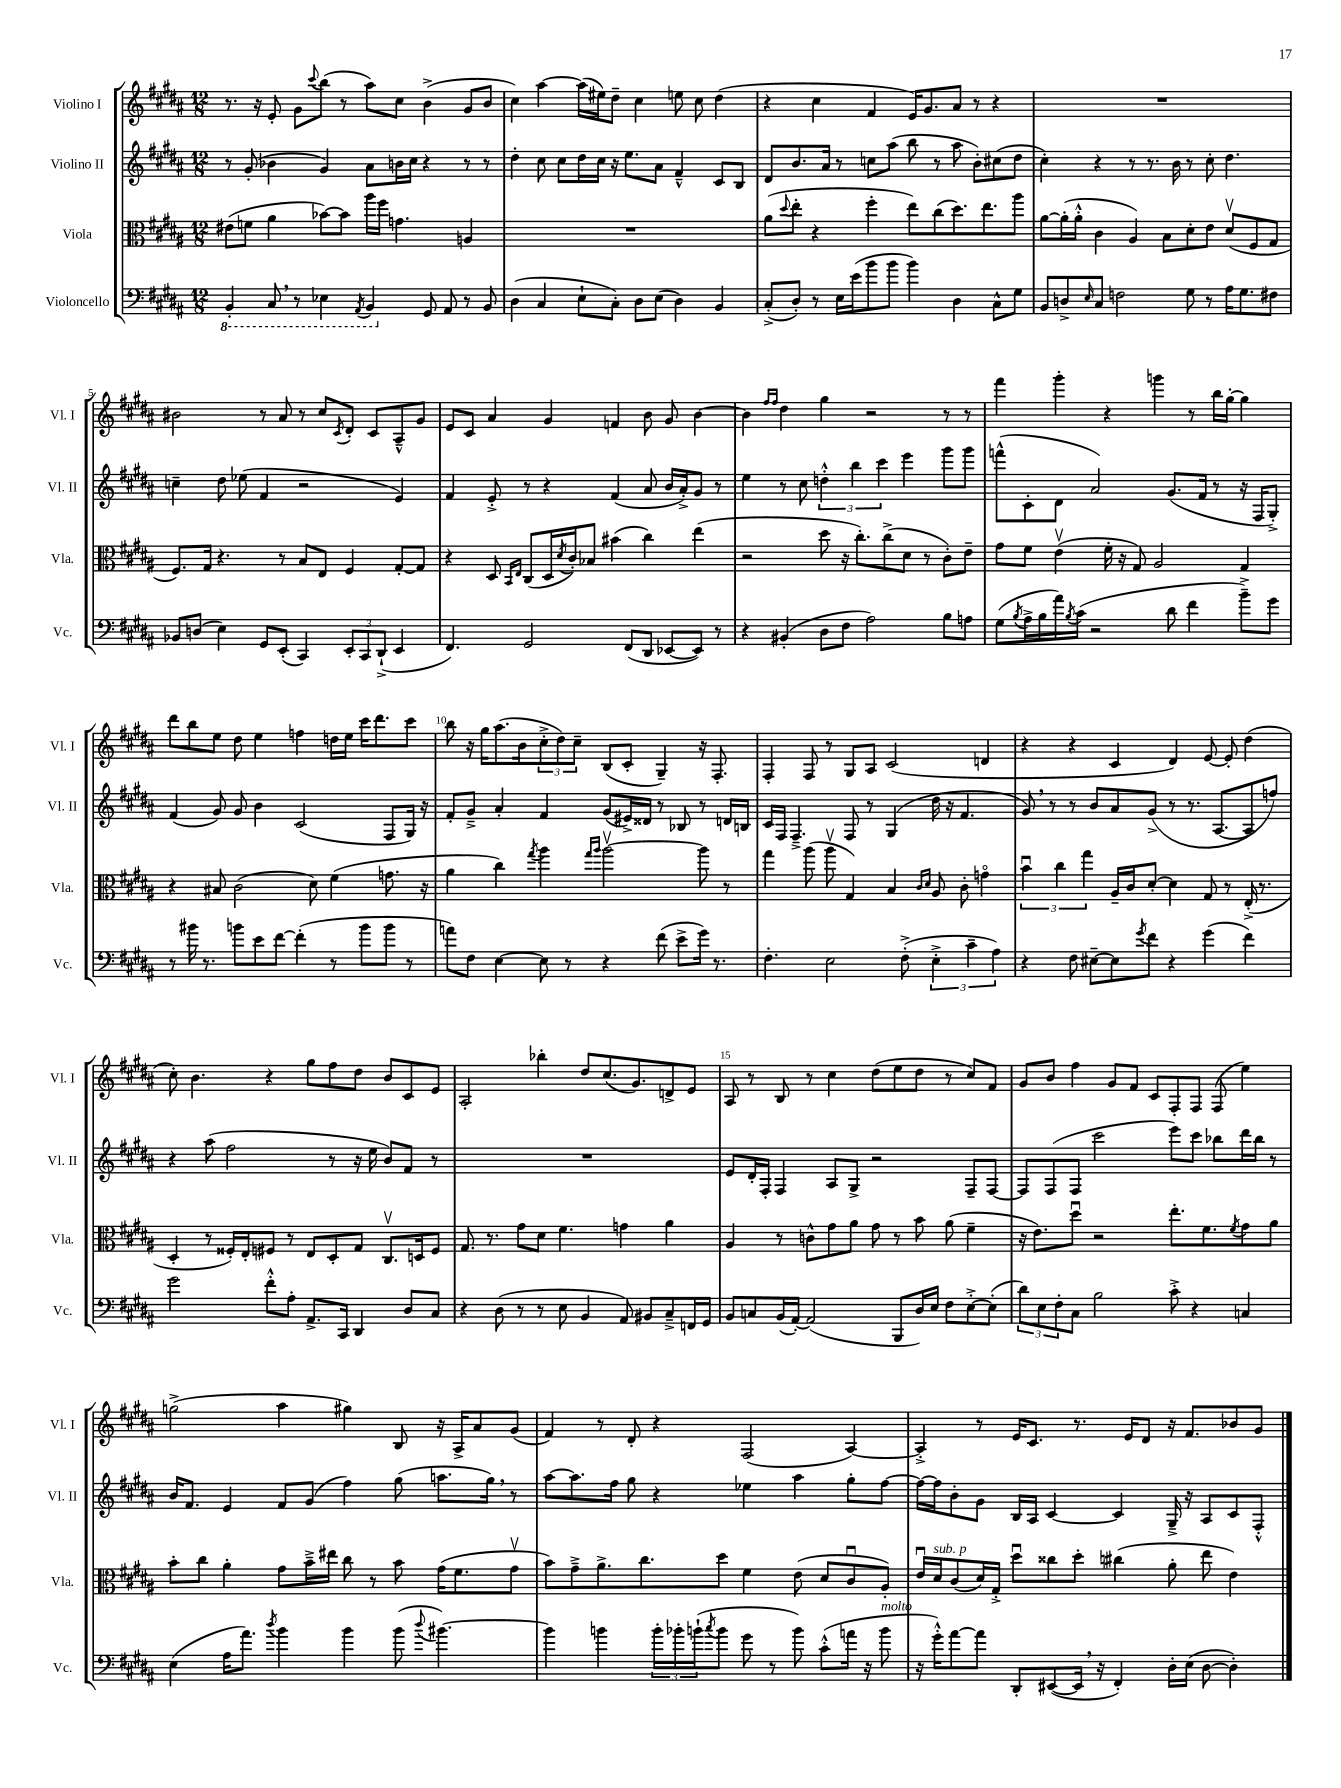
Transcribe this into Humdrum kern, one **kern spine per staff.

**kern	**kern	**kern	**kern
*staff4	*staff3	*staff2	*staff1
*clefF4	*clefC3	*clefG2	*clefG2
*k[f#c#g#d#a#]	*k[f#c#g#d#a#]	*k[f#c#g#d#a#]	*k[f#c#g#d#a#]
*M12/8	*M12/8	*M12/8	*M12/8
4BBB'	(8e#	8r	8.r
.	8f	(8g#'	.
.	.	.	16r
8CC#	4a#	4b-	8e'
8r	.	.	8g#
.	.	.	8qqccc#
4EE-	[8b-)	4g#)	(8bb
.	8b-]	.	8r
8qAAA#	.	.	.
4BBB	16aa#	8a#	8aa#)
.	16ff#	.	.
.	4.g	16b	8cc#
.	.	16cc#	.
8GG#	.	4r	(4b^
8AA#	.	.	.
8r	4A	8r	8g#
8BB	.	8r	8b
=	=	=	=
(4D#	1.r	4dd#'	4cc#)
4C#	.	8cc#	[4aa#
.	.	8cc#	.
8E`	.	16dd#	(16aa#]
.	.	16cc#	16ee#)
8C#')	.	16r	8dd#~
.	.	8.ee	.
8D#	.	.	4cc#
(8E	.	8a#	.
4D#)	.	4f#~^^	8ee
.	.	.	8cc#
4BB	.	8c#	(4dd#
.	.	8B	.
=	=	=	=
(8C#'^	(8a#	8d#	4r
.	8qqdd#	.	.
8D#')	8ee'	8.b	.
8r	4r	.	4cc#
.	.	16a#	.
16E	.	8r	.
(16e	.	.	.
8b	4ff#'	8cc	4f#
8b	.	(8aa#	.
4b)	8ee)	8bb	16e)
.	.	.	8.g#
.	(8cc#	8r	.
4D#	8.dd#)	8aa#	8a#
.	.	8b')	8r
.	8.ee	.	.
8C#^^	.	(8cc#	4r
8G#	8aa#	8dd#	.
=	=	=	=
8BB	[8a#	4cc#')	1.r
8D^	(16a#']	.	.
.	16a#'^^	.	.
16qqE	.	.	.
8C#	4c#	4r	.
2F	.	.	.
.	4A#)	8r	.
.	.	8.r	.
.	8B	.	.
.	.	16b	.
8G#	8d#'	8r	.
8r	8e	8cc#'	.
16A#	(8d#v	4.dd#	.
8.G#	.	.	.
.	8F#	.	.
8F#	8G#	.	.
=	=	=	=
8BB-	8.F#)	4cc~	2b#
(8D	.	.	.
.	16G#	.	.
4E)	4.r	8dd#	.
.	.	(8ee-	.
8GG#	.	4f#	8r
(8EE'	8r	.	8a#
4CC#)	8B	2r	8r
.	8E	.	8cc#
.	.	.	8qc#
12EE'	4F#	.	8d#'
12CC#	.	.	.
.	.	.	8c#
(12DD#`^	.	.	.
4EE	[8G#'	4e)	8A#~^^
.	8G#]	.	8g#
=	=	=	=
4.FF#)	4r	4f#	8e
.	.	.	8c#
.	8D#	8e'^	4a#
.	16qqBB	.	.
.	16qqE	.	.
2GG#	(8C#	8r	.
.	16D#	4r	4g#
.	8qd#	.	.
.	16c#')	.	.
.	8B-	.	.
.	(4b#	(4f#	4f
(8FF#	.	.	.
8DD#	4cc#)	8a#	8b
[8EE-	.	16b	8g#
.	.	16a#'^)	.
8EE-])	(4ee	8g#	[4b
8r	.	8r	.
=	=	=	=
4r	2r	4ee	4b]
.	.	.	16qqff#
.	.	.	16qqff#
(4BB#'	.	8r	4dd#
.	.	8cc#	.
8D#	8dd#	6dd'^^	4gg#
8F#	16r	.	.
.	.	6bb	.
.	8.cc#')	.	.
2A#)	.	.	2r
.	.	6ccc#	.
.	(8cc#^	.	.
.	8d#	4eee	.
.	8r	.	.
8B	8c#')	8ggg#	8r
8A	8e~	8ggg#	8r
=	=	=	=
(8G#	8g#	(8fff^^	4fff#
8qB	.	.	.
16A#^	8f#	8c#'	.
16B	.	.	.
16a#)	(4ev	8d#	4ggg#'
8qB	.	.	.
(16c#	.	.	.
2r	.	2a#)	.
.	16f#'	.	4r
.	16r	.	.
.	8G#)	.	.
.	2A#	.	4ggg
8d#	.	(8.g#	.
4f#	.	.	8r
.	.	16f#	.
.	.	8r	16bb
.	.	.	[16gg#'
8b~^)	4G#	16r	4gg#]
.	.	16F#	.
8g#	.	8G#'^)	.
=	=	=	=
8r	4r	(4f#	8ddd#
16b#	.	.	8bb
8.r	.	.	.
.	8B#	8g#)	8ee
8b	(2c#	8g#	8dd#
8e	.	4b	4ee
[8f#	.	.	.
(4f#']	.	(2c#	4ff
.	8d#)	.	.
8r	(4f#	.	16dd
.	.	.	16ee
8b	.	.	16ccc#
.	.	.	8.ddd#
8b	8.g	8F#	.
8r	.	16G#)	8ccc#
.	16r	16r	.
=	=	=	=
8a)	4a#	8f#'	8bb
8F#	.	8g#~^	16r
.	.	.	16gg#
[4E	4cc#)	4a#'	(8.aa#
.	.	.	16b
.	8qgg#	.	.
8E]	4aa#	4f#	12cc#'^
.	.	.	12dd#)
8r	.	.	.
.	.	.	12cc#~
.	16qqgg#	.	.
.	16qqaa#	.	.
4r	[2aa#v	(8g#	(8B
.	.	16e#^)	8c#'
.	.	16d##	.
(8f#	.	8r	4G#~)
8e^	.	8B-	.
16g#)	8aa#]	8r	16r
8.r	.	.	8.F#'
.	8r	16d	.
.	.	16B	.
=	=	=	=
4.F#'	4gg#	16c#	4F#'
.	.	16F#	.
.	.	4.F#~^	.
.	(8aa#	.	8F#
2E	8aa#v	.	8r
.	4G#)	8F#	8G#
.	.	8r	8A#
.	4B	(4G#	(2c#
(8F#'^	.	.	.
.	16qqc#	.	.
.	16qqd#	.	.
6E'^	8A#	16dd#	.
.	.	16r	.
.	8c#'	4.f#	.
6c#~	.	.	.
.	4go	.	4d
6A#)	.	.	.
=	=	=	=
4r	6bu	8g#)	4r
.	.	8r	.
.	6cc#	.	.
8F#	.	8r	4r
.	6gg#	.	.
[8E#~	.	8b	.
8E#]	16A#~	8a#	4c#
.	16c#	.	.
8qg#	.	.	.
8f#	[8d#'	(8g#^	.
4r	4d#]	8r	4d#)
.	.	8.r	.
(4g#	8G#	.	[8e
.	.	[8.A#	.
.	8r	.	8e']
4f#)	(16E'^	8A#]	(4dd#
.	8.r	.	.
.	.	8ff)	.
=	=	=	=
2g#	4D#'	4r	8cc#')
.	.	.	4.b
.	8r	(8aa#	.
.	16F##')	2ff#	.
.	16E'	.	.
8f#'^^	8F#	.	4r
8A#'	8r	.	.
8.AA#^	8E	.	8gg#
.	8D#'	8r	8ff#
16CC#	.	.	.
4DD#	8G#	16r	8dd#
.	.	16ee	.
.	8.C#v	8b)	8b
8D#	.	8f#	8c#
.	16D	.	.
8C#	8F#	8r	8e
=	=	=	=
4r	8.G#	1.r	2A#'
.	8.r	.	.
(8D#	.	.	.
8r	8g#	.	.
8r	8d#	.	4bb-'
8E	4.f#	.	.
4BB	.	.	8dd#
.	.	.	(8.cc#
8AA#)	4g	.	.
.	.	.	8.g#)
8BB#	.	.	.
8C#~^	4a#	.	8d^
16FF	.	.	8e
16GG#	.	.	.
=	=	=	=
8BB	4A#	8e	8A#
8C	.	16d#'	8r
.	.	16F#'	.
(16BB	8r	4F#	8B
[16AA#')	.	.	.
(2AA#]	8c^^	.	8r
.	8g#	8A#	4cc#
.	8a#	8G#^	.
.	8g#	2r	(8dd#
8BBB	8r	.	8ee
16D#)	8b	.	8dd#
16E	.	.	.
8F#	(8a#	.	8r
[8E'^	4f#~	8F#~	8cc#)
(8E']	.	[8F#	8f#
=	=	=	=
12d#)	16r	8F#]	8g#
.	8.e)	.	.
12E	.	.	.
.	.	(8F#	8b
12F#'	.	.	.
8C#	8dd#u	8F#	4ff#
2B	2r	2ccc#	.
.	.	.	8g#
.	.	.	8f#
.	.	.	8c#
8c#'^	8.ee'	8eee)	8F#'
4r	.	8ccc#	8F#
.	8.f#	.	.
.	.	8bb-	(8F#
.	8qf#	.	.
4C	8g#	16ddd#	4ee)
.	.	16bb-	.
.	8a#	8r	.
=	=	=	=
(4E	8b'	16b	(2gg^
.	.	8.f#	.
.	8cc#	.	.
16A#	4a#'	4e	.
8.a#)	.	.	.
8qdd#	.	.	.
4b	8g#	8f#	4aa#
.	16b~^	(8g#	.
.	16ee#	.	.
4b	8cc#	4ff#)	4gg#)
.	8r	.	.
(8b	8b	(8gg#	8B
8qqdd#	.	.	.
[4.b#)	(16g#	8.aa	16r
.	8.f#	.	16A#^
.	.	.	8a#
.	.	16gg#)	.
.	8g#v	8r	(8g#
=	=	=	=
4b#]	8b)	[8aa#	4f#)
.	8g#~^	8.aa#]	.
4b	8.a#^	.	8r
.	.	16ff#	.
.	.	8gg#	8d#'
.	8.cc#	.	.
24b'	.	4r	4r
24b-'	.	.	.
(24b`	.	.	.
8qcc#	.	.	.
8b	8dd#	.	.
8g#	4f#	4ee-	(2F#
8r	.	.	.
8b)	(8e	4aa#	.
(8c#'^^	8d#	.	.
16a	8c#u	8gg#'	[4A#)
16r	.	.	.
8b	8A#')	[8ff#	.
=	=	=	=
16r	16eu	16ff#_	4A#'^]
16g#'^^)	16d#	16ff#]	.
[8a#	(8c#	8b'	.
8a#]	16d#)	8g#	8r
.	16G#'^	.	.
8DD#'	8dd#u	16B	16e
.	.	16A#	8.c#
([8EE#	8cc##	[4c#	.
16EE#]	8dd#'	.	8.r
16r	.	.	.
4FF#')	(4cc#	4c#]	.
.	.	.	16e
.	.	.	8d#
16D#'	8a#'	16G#~^	16r
(16E	.	16r	8.f#
[8D#	8ee	8A#	.
4D#'])	4e)	8c#	8b-
.	.	8F#'^^	8g#
==	==	==	==
*-	*-	*-	*-
